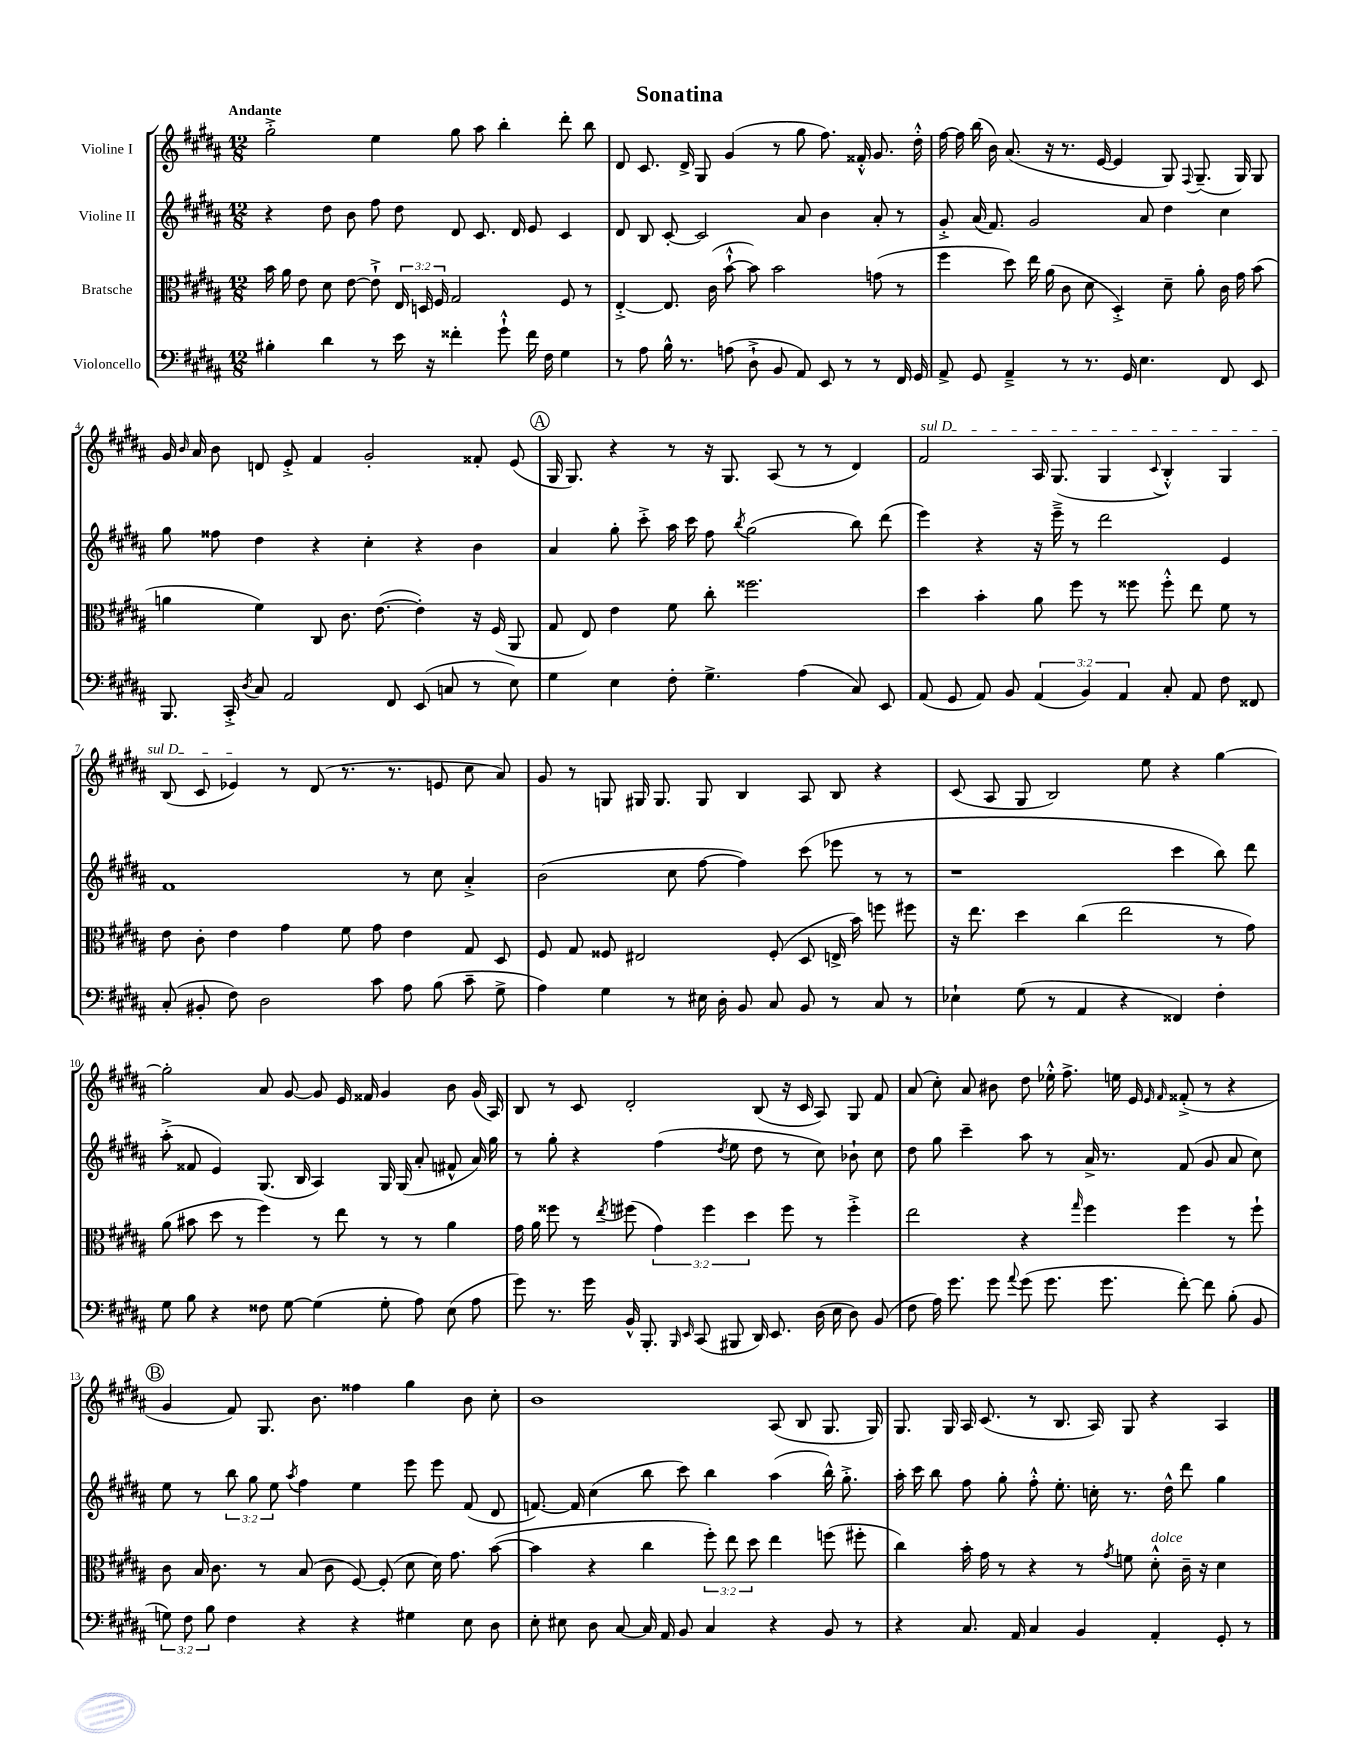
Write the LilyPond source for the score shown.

\header { title = "Sonatina" }
<<
\new StaffGroup <<
\new Staff = "s0" \with { instrumentName = "Violine I" } {
    \clef treble \key b \major \numericTimeSignature \time 12/8 \tempo "Andante"
    \autoBeamOff gis''2-.-> e''4 gis''8 ais''8 b''4-. dis'''8-. b''8 |
    dis'8 cis'8. dis'16-> gis8 gis'4( r8 gis''8 fis''8.) fisis'16-.-^ gis'8. dis''16-.-^ |
    fis''16~ fis''16 b''16( b'16) ais'8.( r16 r8. e'16~ e'4 gis8) \appoggiatura { fis8 } gis8.--( gis16) gis8 |
    gis'16 \grace { b'16 } ais'16 b'8 d'8 e'8-.-> fis'4 gis'2-. fisis'8-. e'8( |
    \mark \markup { \circle "A" } gis16 gis8.) r4 r8 r16 gis8. ais8( r8 r8 dis'4) |
    \once \override TextSpanner.bound-details.left.text = \markup { \italic "sul D" } fis'2\startTextSpan ais16 gis8.( gis4 \appoggiatura { cis'8 } b4-.-^) gis4 |
    b8( cis'8 ees'4\stopTextSpan) r8 dis'8( r8. r8. e'8 cis''8 ais'8) |
    gis'8 r8 g8 gis16 gis8. gis8 b4 ais8 b8 r4 |
    cis'8( ais8 gis8 b2) e''8 r4 gis''4~ |
    gis''2-. ais'8 gis'8~ gis'8 e'16 fisis'16 gis'4 b'8 gis'16( ais16) |
    b8 r8 cis'8 dis'2-. b8( r16 cis'16 ais8) gis8 fis'8 |
    ais'8( cis''8-.) ais'8 bis'8 dis''8 ees''16-.-^ fis''8.-> e''16 e'16 \grace { e'16 fis'16 } fisis'8-.->( r8 r4 |
    \mark \markup { \circle "B" } gis'4 fis'8) gis8. b'8. fisis''4 gis''4 b'8 cis''8-. |
    b'1 ais8( b8 gis8. gis16) |
    gis8. gis16 ais16 cis'8.( r8 b8. ais16) gis8 r4 ais4 \bar "|." |
}
\new Staff = "s1" \with { instrumentName = "Violine II" } {
    \clef treble \key b \major \numericTimeSignature \time 12/8 \override Staff.TupletNumber.text = #tuplet-number::calc-fraction-text
    \autoBeamOff r4 dis''8 b'8 fis''8 dis''8 dis'8 cis'8. dis'16 e'8 cis'4 |
    dis'8 b8 cis'8~-. cis'2 ais'8 b'4 ais'8-. r8 |
    gis'8-.-> ais'16( fis'8.) gis'2 ais'8 dis''4 cis''4 |
    gis''8 fisis''8 dis''4 r4 cis''4-. r4 b'4 |
    \mark \markup { \circle "A" } ais'4 gis''8-. cis'''8-.-> ais''16 cis'''16 fis''8 \acciaccatura { b''8 } gis''2( b''8) dis'''8( |
    e'''4) r4 r16 e'''16---> r8 dis'''2 e'4 |
    fis'1 r8 cis''8 ais'4-.-> |
    b'2( cis''8 fis''8~ fis''4) cis'''8( ees'''8 r8 r8 |
    r1 cis'''4 b''8) dis'''8 |
    ais''8-.->( fisis'8 e'4) gis8.( b16 ais4) gis16 gis16( ais'8-. fis'8-^ ais'16) gis''16 |
    r8 gis''8-. r4 fis''4( \acciaccatura { dis''8 } e''8 dis''8 r8 cis''8) bes'8-! cis''8 |
    dis''8 gis''8 cis'''4-- ais''8 r8 ais'16-> r8. fis'8( gis'8 ais'8 cis''8) |
    \mark \markup { \circle "B" } e''8 r8 \tuplet 3/2 { b''8 gis''8 e''8 } \acciaccatura { ais''8 } fis''4 e''4 e'''8 e'''8 fis'8( dis'8 |
    f'8.~) f'16 cis''4( b''8 cis'''8) b''4 ais''4( b''16-^) gis''8.-.-> |
    ais''16-. cis'''16 b''8 fis''8 gis''8-. fis''8-.-^ e''8.-. c''16-. r8. dis''16-^ dis'''8 gis''4 \bar "|." |
}
\new Staff = "s2" \with { instrumentName = "Bratsche" } {
    \clef alto \key b \major \numericTimeSignature \time 12/8 \override Staff.TupletNumber.text = #tuplet-number::calc-fraction-text
    \autoBeamOff b'16 ais'16 e'8 dis'8 e'8~ e'8-!-> \tuplet 3/2 { e16 d16 fis16 } gis2 fis8 r8 |
    e4~-.-> e8. cis'16( b'8~-!-^ b'8) b'2 g'8( r8 |
    fis''4 dis''8) e''16 ais'16( cis'8 dis'8 dis4-.->) dis'8-- ais'8-. cis'16 gis'16 b'8( |
    a'4 fis'4) cis8 cis'8. e'8.~( e'4-.) r16 fis16( ais,8 |
    \mark \markup { \circle "A" } gis8 e8) e'4 fis'8 cis''8-. fisis''2. |
    dis''4 b'4-. ais'8 fis''8 r8 fisis''8 fisis''8-.-^ e''8 fis'8 r8 |
    e'8 cis'8-. e'4 gis'4 fis'8 gis'8 e'4 gis8 dis8 |
    fis8 gis8 fisis8 eis2 fisis8-.( dis8 e16-> b'16) f''8 fis''8 |
    r16 e''8. dis''4 cis''4( e''2 r8 gis'8) |
    ais'8( bis'8 dis''8 r8 fis''4) r8 e''8 r8 r8 ais'4 |
    gis'16 ais'16 fisis''8 r8 \acciaccatura { e''8 } fis''8( \tuplet 3/2 { gis'4) fis''4 dis''4 } fis''8 r8 fis''4-.-> |
    e''2 r4 \grace { gis''16 } fis''4 fis''4 r8 fis''8-! |
    \mark \markup { \circle "B" } cis'8 b16 cis'8. r8 b8( cis'8 fis8~) fis8-.( dis'8 dis'16) gis'8. b'8~( |
    b'4 r4 cis''4 \tuplet 3/2 { fis''8-.) e''8 dis''8 } e''4 f''8( fis''8-. |
    cis''4) b'16-. gis'16 r8 r4 r8 \acciaccatura { gis'8 } f'8 dis'8-.-^^\markup { \italic "dolce" } cis'16-- r16 dis'4 \bar "|." |
}
\new Staff = "s3" \with { instrumentName = "Violoncello" } {
    \clef bass \key b \major \numericTimeSignature \time 12/8 \override Staff.TupletNumber.text = #tuplet-number::calc-fraction-text
    \autoBeamOff bis4-. dis'4 r8 e'16 r16 fisis'4-. gis'8-!-^ fisis'16 fis16 gis4 |
    r8 ais8 b16-^ r8. a8( dis8-!-> b,8 ais,8) e,8 r8 r8 fis,16 gis,16 |
    ais,8-> gis,8 ais,4---> r8 r8. gis,16 e4. fis,8 e,8 |
    b,,8. cis,16-.-> \acciaccatura { dis8 } cis8 ais,2 fis,8 e,8( c8 r8 e8) |
    \mark \markup { \circle "A" } gis4 e4 fis8-. gis4.-> ais4( cis8) e,8 |
    ais,8( gis,8 ais,8) b,8 \tuplet 3/2 { ais,4( b,4) ais,4 } cis8-. ais,8 fis8 fisis,8 |
    cis8-.( bis,8-. fis8) dis2 cis'8 ais8 b8( cis'8-- gis8-> |
    ais4) gis4 r8 eis16 dis16-. b,8 cis8 b,8 r8 cis8 r8 |
    ees4-! gis8( r8 ais,4 r4 fisis,4) fis4-. |
    gis8 b8 r4 fisis8 gis8~ gis4( gis8-. ais8) e8( ais8 |
    gis'8) r8. gis'16 b,16-^ b,,8.-. \grace { b,,16 e,16 } cis,8( bis,,8 dis,16) e,8. dis16( e16 dis8) b,8( |
    fis8 ais16) gis'8. gis'8 \appoggiatura { ais'8 } gis'8( gis'8. gis'8. fis'8~-.) fis'8 b8-.( b,8 |
    \mark \markup { \circle "B" } \tuplet 3/2 { g8) fis8 b8 } fis4 r4 r4 gis4 e8 dis8 |
    e8-. eis8 dis8 cis8~ cis16 ais,16 b,8 cis4 r4 b,8 r8 |
    r4 cis8. ais,16 cis4 b,4 ais,4-. gis,8-. r8 \bar "|." |
}
>>
>>
